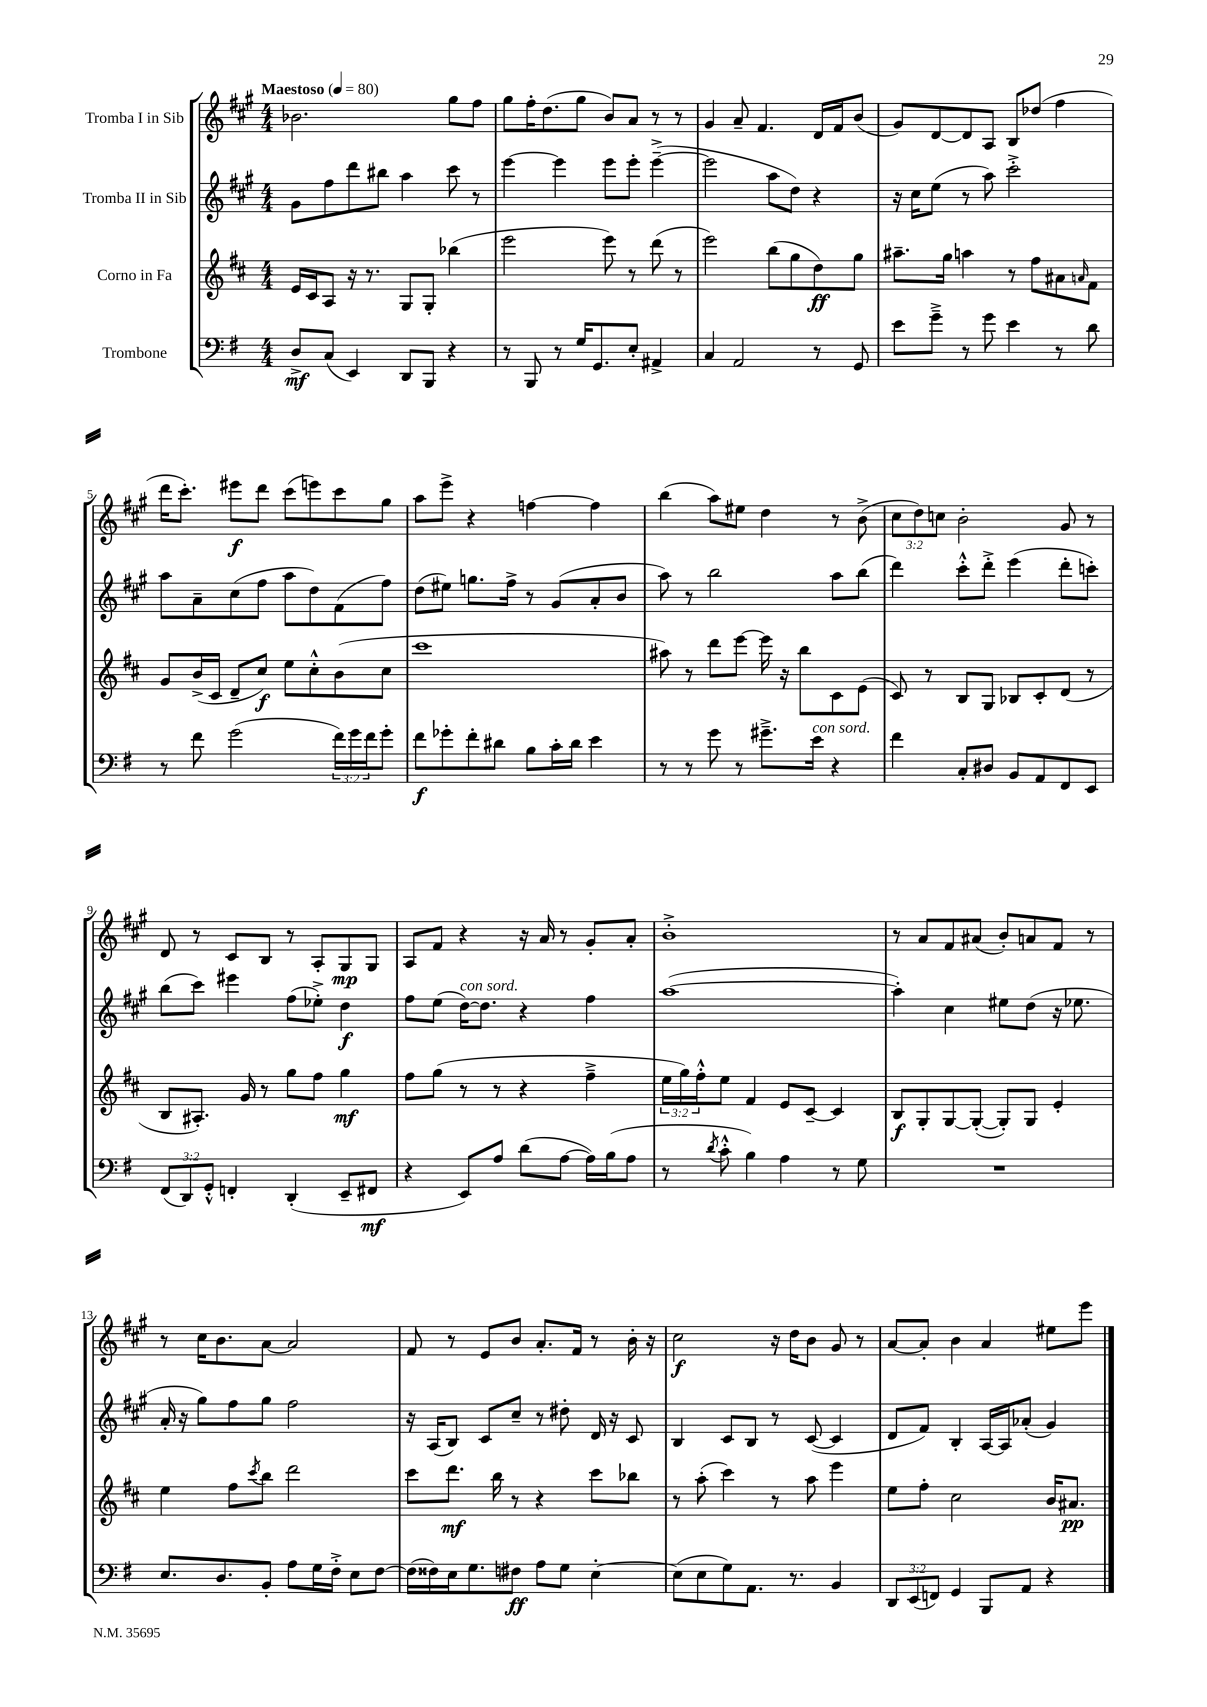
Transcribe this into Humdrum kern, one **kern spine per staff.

**kern	**kern	**kern	**kern
*staff4	*staff3	*staff2	*staff1
*clefF4	*clefG2	*clefG2	*clefG2
*k[f#]	*k[f#c#]	*k[f#c#g#]	*k[f#c#g#]
*M4/4	*M4/4	*M4/4	*M4/4
*MM80	*MM80	*MM80	*MM80
8D^	16e	8g#	2.b-
.	16c#	.	.
(8C	8A	8ff#	.
4EE)	16r	8ddd	.
.	8.r	.	.
.	.	8bb#	.
8DD	8G	4aa	.
8BBB	8G'	.	.
4r	(4bb-	8ccc#	8gg#
.	.	8r	8ff#
=	=	=	=
8r	2eee	[4eee	8gg#
8BBB	.	.	16ff#'
.	.	.	(8.dd
8r	.	4eee]	.
16G	.	.	8gg#
8.GG	.	.	.
.	8eee)	8eee	8b)
8E'	8r	8eee'	8a
4AA#^	(8ddd	([4eee~^	8r
.	8r	.	8r
=	=	=	=
4C	2eee)	2eee]	4g#
2AA	.	.	8a~
.	.	.	4.f#
.	(8bb	8aa	.
.	8gg	8dd)	.
8r	8dd)	4r	16d
.	.	.	16f#
8GG	8gg	.	(8b
=	=	=	=
8e	8.aa#~	16r	8g#)
.	.	16cc#	.
8g~^	.	(8ee	[8d
.	16gg	.	.
8r	4aa	8r	8d]
8g	.	8aa)	8A
4e	8r	2ccc#'^	8B
.	8ff#	.	(8dd-
8r	8a#	.	4ff#
.	16qqa	.	.
8d	8f#	.	.
=	=	=	=
8r	8g	8aa	16ddd
.	.	.	8.ccc#')
8f#	(16b^	8a~	.
.	16c#	.	.
(2g	8d~	(8cc#	8eee#
.	8cc#)	8ff#	8ddd
.	8ee	8aa	(8ccc#
.	8cc#'^^	8dd)	8eee)
24f#)	(8b	(8f#	8ccc#
24g	.	.	.
24f#	.	.	.
8g'	8cc#	8ff#)	8gg#
=	=	=	=
8f#	1ccc#	(8dd	8aa
8g-'	.	8ee#)	8eee^
8f#'	.	8.gg	4r
8d#	.	.	.
.	.	16ff#^	.
8B	.	8r	[4ff
16c'	.	(8g#	.
16d#	.	.	.
4e	.	8a'	4ff]
.	.	8b	.
=	=	=	=
8r	8aa#)	8aa)	(4bb
8r	8r	8r	.
8g	8ddd	2bb	8aa)
8r	[8eee	.	8ee#
8.g#~^	16eee]	.	4dd
.	16r	.	.
.	8bb	.	.
16e	.	.	.
4r	8c#	8aa	8r
.	(8e	(8bb	(8b^
=	=	=	=
4f#	8c#)	4ddd)	12cc#
.	.	.	12dd)
.	8r	.	.
.	.	.	12cc
8C'	8B	8ccc#'^^	2b'
8D#	8G	8ddd'^	.
8BB	8B-	(4eee	.
8AA	8c#'	.	.
8FF#	(8d	8ddd'	8g#
8EE	8r	8ccc')	8r
=	=	=	=
(12FF#	8B	(8bb	8d
12DD)	.	.	.
.	8.A#')	8ccc#)	8r
12GG'^^	.	.	.
4FF'	.	4eee#	8c#
.	16g	.	.
.	8r	.	8B
(4DD'	8gg	(8ff#	8r
.	8ff#	8ee-'^)	8A'
8EE~	4gg	4dd	8G#
8FF#	.	.	8G#
=	=	=	=
4r	8ff#	8ff#	8A
.	(8gg	(8ee	8f#
8EE)	8r	[16dd)	4r
.	.	8.dd]	.
8A	8r	.	.
(8d	4r	4r	16r
.	.	.	16a
[8A	.	.	8r
16A])	4ff#~^	4ff#	8g#'
(16B	.	.	.
8A	.	.	8a'
=	=	=	=
8r	24ee	([1aa	1b'^
.	24gg)	.	.
.	24ff#'^^	.	.
8qd	.	.	.
8c'^^	8ee	.	.
4B)	4f#	.	.
4A	8e	.	.
.	[8c#~	.	.
8r	4c#]	.	.
8G	.	.	.
=	=	=	=
1r	8B	4aa'])	8r
.	8G'	.	8a
.	[8G	4cc#	8f#
.	(8G'_	.	(8a#
.	8G'])	8ee#	8b')
.	8G	(8dd	8a
.	4e'	16r	8f#
.	.	8.ee-	.
.	.	.	8r
=	=	=	=
8.E	4ee	16a'	8r
.	.	16r	.
.	.	8gg#)	16cc#
8.D	.	.	8.b
.	8ff#	8ff#	.
.	8qccc#	.	.
8BB'	8bb	8gg#	[8a
8A	2ddd	2ff#	2a]
16G	.	.	.
16F#'^	.	.	.
8E	.	.	.
[8F#	.	.	.
=	=	=	=
(16F#]	8ccc#	16r	8f#
16F##)	.	(16A	.
16E	8.ddd	8B)	8r
8.G	.	.	.
.	.	8c#	8e
.	16bb	.	.
8F#	8r	8cc#~	8b
8A	4r	8r	8.a'
8G	.	8dd#'	.
.	.	.	16f#
[4E'	8ccc#	16d	8r
.	.	16r	.
.	8bb-	8c#	16b'
.	.	.	16r
=	=	=	=
(8E]	8r	4B	2cc#
8E	(8aa'	.	.
8G)	4ccc#)	8c#	.
8.AA	.	8B	.
.	8r	8r	16r
8.r	.	.	16dd
.	8aa	([8c#	8b
4BB	4eee	4c#]	8g#
.	.	.	8r
=	=	=	=
12DD	8ee	8d	[8a
(12EE	.	.	.
.	8ff#'	8f#)	8a']
12FF)	.	.	.
4GG	2cc#	4B'	4b
8BBB	.	[16A	4a
.	.	16A]	.
8AA	.	(8a-'	.
4r	16b	4g#)	8ee#
.	8.a#	.	.
.	.	.	8eee
==	==	==	==
*-	*-	*-	*-
